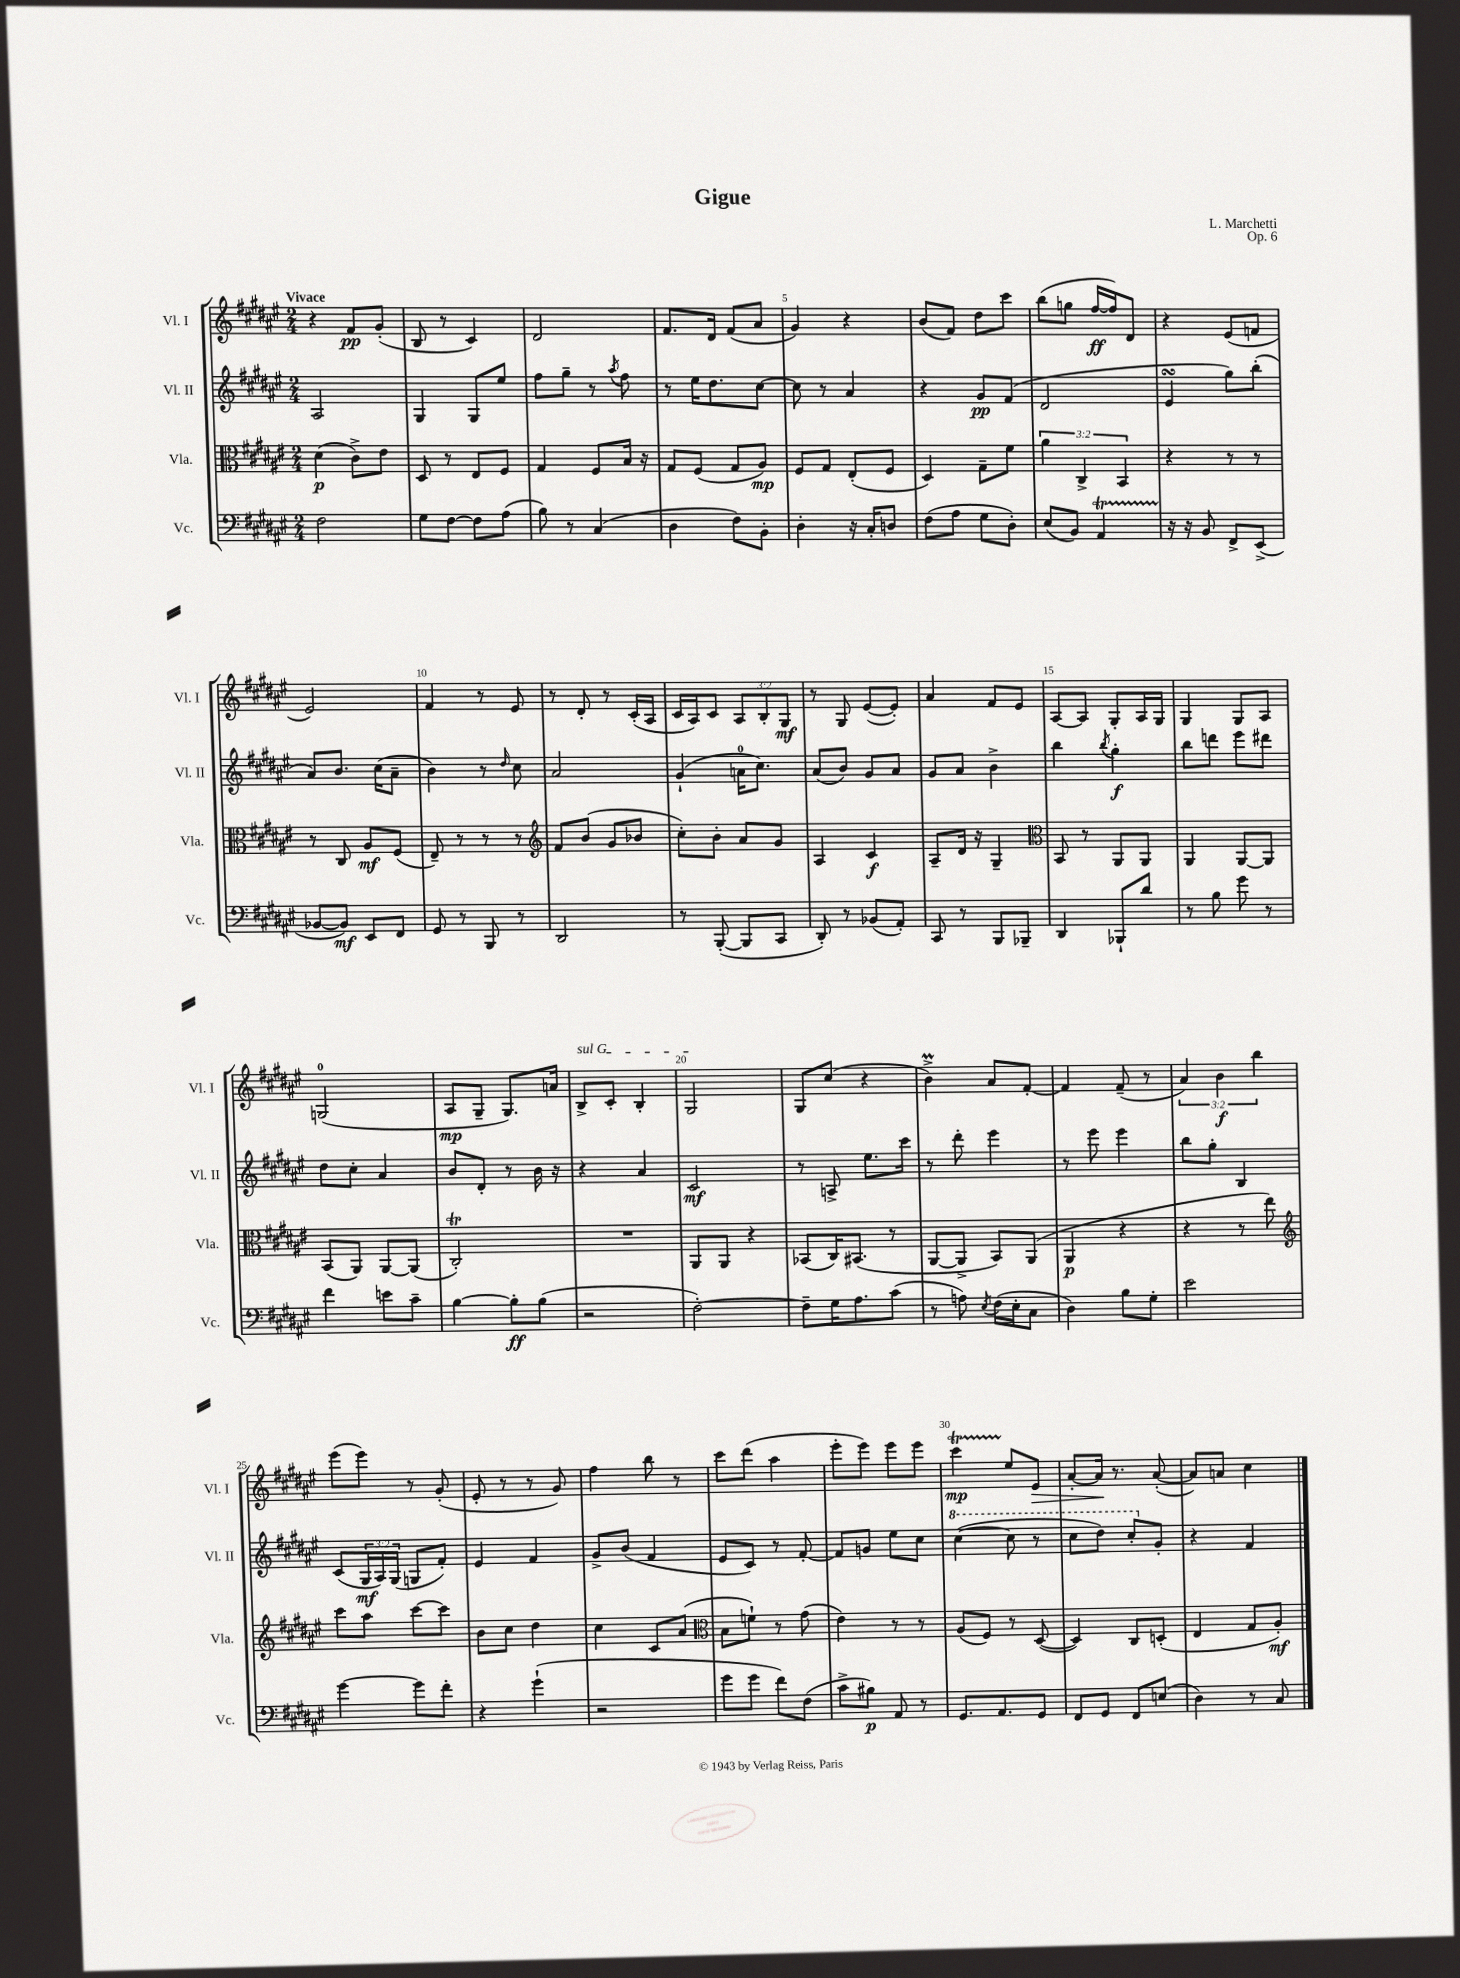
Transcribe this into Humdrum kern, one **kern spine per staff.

**kern	**kern	**kern	**kern
*staff4	*staff3	*staff2	*staff1
*clefF4	*clefC3	*clefG2	*clefG2
*k[f#c#g#d#a#e#]	*k[f#c#g#d#a#e#]	*k[f#c#g#d#a#e#]	*k[f#c#g#d#a#e#]
*M2/4	*M2/4	*M2/4	*M2/4
2F#	(4d#	2A#	4r
.	8c#^)	.	8f#
.	8e#	.	(8g#'
=	=	=	=
8G#	8D#	4G#	8B
[8F#	8r	.	8r
8F#]	8E#	8G#	4c#)
(8A#	8F#	8ee#	.
=	=	=	=
8B)	4G#	8ff#	2d#
8r	.	8gg#~	.
(4C#	8F#	8r	.
.	.	8qaa#	.
.	16B	8ff#	.
.	16r	.	.
=	=	=	=
4D#	8G#	8r	8.f#
.	(8F#	16ee#	.
.	.	8.dd#	16d#
8F#)	8G#	.	(8f#
8BB'	8A#)	[8cc#	8a#
=	=	=	=
4D#'	8F#	8cc#]	4g#)
.	8G#	8r	.
16r	(8E#'	4a#	4r
16C#'	.	.	.
8D	8F#	.	.
=	=	=	=
(8F#	4D#)	4r	(8b
8A#	.	.	8f#)
8G#	8G#~	8g#	8dd#
8D#')	8f#	(8f#	8ccc#
=	=	=	=
(8E#	6a#	2d#	(8bb
8BB)	.	.	8gg
.	6C#^	.	.
4AA#	.	.	[16ff#
.	.	.	16ff#])
.	6BB	.	.
.	.	.	8d#
=	=	=	=
16r	4r	4e#	4r
16r	.	.	.
8BB	.	.	.
8FF#^	8r	8gg#)	(8e#
(8EE#^	8r	(8bb'	8f
=	=	=	=
[8BB-	8r	8a#)	2e#)
8BB-])	8C#	8.b	.
8EE#	8A#	.	.
.	.	(16cc#	.
8FF#	(8F#	8a#~	.
=	=	=	=
8GG#	8E#~)	4b)	4f#
8r	8r	.	.
8BBB	8r	8r	8r
.	.	16qqdd#	.
8r	8r	8cc#	8e#
=	=	=	=
*	*clefG2	*	*
2DD#	8f#	2a#	8r
.	(8b	.	8d#'
.	8g#	.	8r
.	8b-	.	(16c#'
.	.	.	16A#
=	=	=	=
8r	8cc#')	(4g#`	16c#
.	.	.	16A#)
([8BBB'	8b'	.	8c#
8BBB]	8a#	16a	12A#
.	.	8.cc#)	.
.	.	.	12B'
8CC#	8g#	.	.
.	.	.	12G#
=	=	=	=
8DD#')	4A#	(8a#	8r
8r	.	8b)	8G#
(8BB-	4c#	8g#	([8e#
8AA#')	.	8a#	8e#'])
=	=	=	=
8CC#	8A#~	8g#	4a#
8r	16d#	8a#	.
.	16r	.	.
8BBB	4G#~	4b^	8f#
8BBB-~	.	.	8e#
=	=	=	=
*	*clefC3	*	*
4DD#	8BB	4bb	[8A#
.	8r	.	8A#]
.	.	8qbb	.
8BBB-`	8AA#	4gg#'	8G#'
8d#	8AA#	.	16A#
.	.	.	16G#
=	=	=	=
8r	4AA#	8bb	4G#
8B	.	8ddd	.
8g#	[8AA#	8eee#	8G#
8r	8AA#]	8ddd#	8A#
=	=	=	=
4f#	(8BB	8dd#	(2G
.	8AA#)	8cc#'	.
8e	[8AA#	4a#	.
8c#~	(8AA#]	.	.
=	=	=	=
[4B	2C#')	8b	8A#
.	.	8d#'	8G#~
8B']	.	8r	8.G#)
(8B	.	16b	.
.	.	16r	16a
=	=	=	=
2r	2r	4r	8B^
.	.	.	8c#'
.	.	4a#	4B'
=	=	=	=
[2F#')	8AA#	2c#	2G#
.	8AA#	.	.
.	4r	.	.
=	=	=	=
8F#~]	(8BB-	8r	8G#
16G#	16C#)	8A^	(8cc#
8.A#	(8.BB#	.	.
.	.	8.ee#	4r
(8c#	8r	.	.
.	.	16ccc#	.
=	=	=	=
8r	[8AA#	8r	4b^)
8A)	8AA#^]	8ddd#'	.
8qE#	.	.	.
(16F#	8BB)	4eee#	8a#
16E#'	.	.	.
8C#	(8AA#	.	[8f#'
=	=	=	=
4D#)	4AA#	8r	4f#]
.	.	8eee#	.
8B	4r	4eee#	(8f#~
8G#'	.	.	8r
=	=	=	=
2e#	4r	8bb	6a#)
.	.	8gg#'	.
.	.	.	6b
.	8r	4B	.
.	.	.	6bb
.	8ee#)	.	.
=	=	=	=
*	*clefG2	*	*
[4g#	8ccc#	(8c#	(8eee#
.	8aa#	24G#	8eee#)
.	.	24A#)	.
.	.	(24G#	.
8g#]	[8ccc#	8G	8r
8f#'	8ccc#]	8f#')	(8g#'
=	=	=	=
4r	8b	4e#	8e#'
.	8cc#	.	8r
(4g#`	4dd#	4f#	8r
.	.	.	8g#)
=	=	=	=
2r	4cc#	8g#^	4ff#
.	.	(8b	.
.	8c#	4f#	8bb
.	(8a#	.	8r
=	=	=	=
*	*clefC3	*	*
8g#	8B	8e#	8ccc#
8g#	8f`)	8c#)	(8ddd#
8f#)	8r	8r	4aa#
(8F#	(8g#	[8f#'	.
=	=	=	=
8c#^	4e#)	8f#]	8eee#'
8B#)	.	8g	8eee#)
8AA#	8r	8ee#	8eee#
8r	8r	8cc#	8eee#
=	=	=	=
8.GG#	(8A#	([4ccc#	4ccc#
.	8F#)	.	.
8.AA#	.	.	.
.	8r	8ccc#]	8ee#
8GG#	([8D#	8r	8e#
=	=	=	=
8FF#	4D#])	8ccc#	[8a#'
8GG#	.	8ddd#)	16a#]
.	.	.	8.r
8FF#	8C#	8ccc#'	.
(8E	(8D'	8g#'	([8a#'
=	=	=	=
4D#)	4E#	4r	8a#])
.	.	.	8a
8r	8G#	4f#	4cc#
8C#	8A#')	.	.
==	==	==	==
*-	*-	*-	*-
